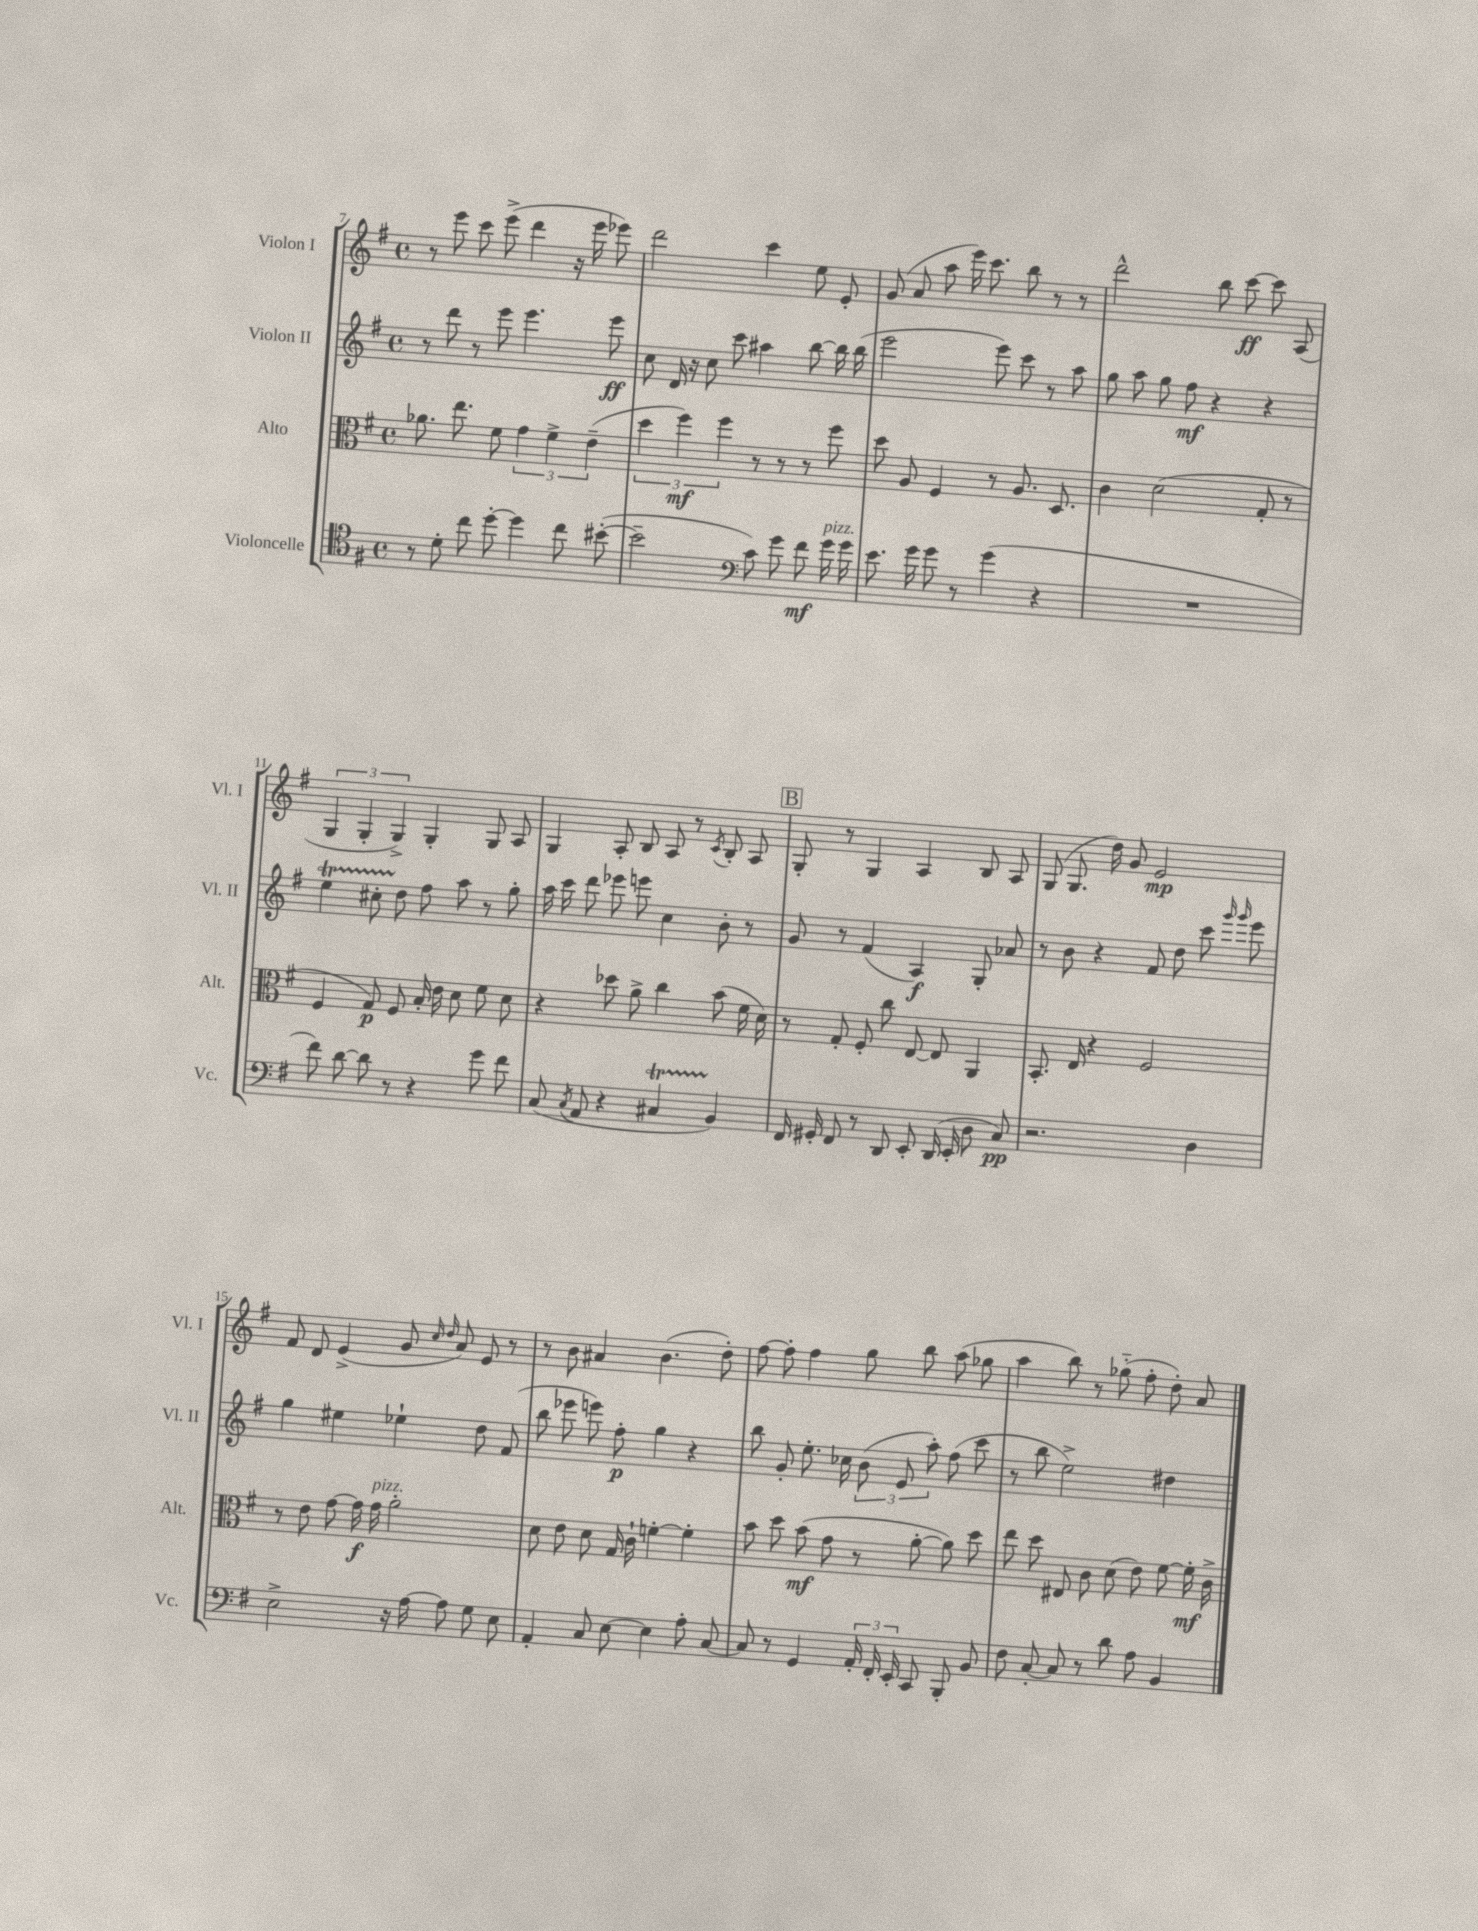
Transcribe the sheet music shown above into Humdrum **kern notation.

**kern	**dynam	**kern	**dynam	**kern	**dynam	**kern	**dynam
*part4	*part4	*part3	*part3	*part2	*part2	*part1	*part1
*staff4	*staff4	*staff3	*staff3	*staff2	*staff2	*staff1	*staff1
*I"Violoncelle	*	*I"Alto	*	*I"Violon II	*	*I"Violon I	*
*I'Vc.	*	*I'Alt.	*	*I'Vl. II	*	*I'Vl. I	*
*clefC4	*	*clefC3	*	*clefG2	*	*clefG2	*
*k[f#]	*	*k[f#]	*	*k[f#]	*	*k[f#]	*
*M4/4	*	*M4/4	*	*M4/4	*	*M4/4	*
*met(c)	*	*met(c)	*	*met(c)	*	*met(c)	*
=7	=7	=7	=7	=7	=7	=7	=7
8r	.	8.a-X\	.	8r	.	8r	.
8d'\	.	.	.	8ddd\	.	8eee\	.
.	.	8.ee\	.	.	.	.	.
8cc\	.	.	.	8r	.	8ccc\	.
[8dd'\	.	8f#\	.	8eee\	.	(8eee^\	.
4dd\]	.	6g\	.	4.eee\	.	4ddd\	.
.	.	6f#^\	.	.	.	.	.
8cc\	.	.	.	.	.	16r	.
.	.	.	.	.	.	16eee\	.
.	.	(6e~\	.	.	.	.	.
([8b#X'\	.	.	.	8eee\	ff	8eee-X\)	.
=8	=8	=8	=8	=8	=8	=8	=8
2b#~\]	.	6dd\	.	8cc\	.	2ddd\	.
.	.	.	.	16d/	.	.	.
.	.	6ff#\)	mf	.	.	.	.
.	.	.	.	16r	.	.	.
.	.	.	.	8cc\	.	.	.
.	.	6ff#\	.	.	.	.	.
.	.	.	.	8ccc\	.	.	.
*clefF4	*	*	*	*	*	*	*
8c\)	.	8r	.	4aa#X\	.	4ccc\	.
8g\	.	8r	.	.	.	.	.
8f#\	mf	8r	.	[8bb\	.	8ee\	.
!LO:TX:a:i:t=pizz.	!	!	!	!	!	!	!
16g\	.	8ff#\	.	16bb\]	.	8e'/	.
16g\	.	.	.	(16bb\	.	.	.
=9	=9	=9	=9	=9	=9	=9	=9
8.e\	.	8dd\	.	2eee\	.	(8g/	.
.	.	8A/	.	.	.	8a/	.
16g\	.	.	.	.	.	.	.
8g\	.	4F#/	.	.	.	8aa\	.
8r	.	.	.	.	.	16eee\)	.
.	.	.	.	.	.	8.ccc\	.
(4g\	.	8r	.	8eee\)	.	.	.
.	.	8.A/	.	8ccc\	.	8bb\	.
4r	.	.	.	8r	.	8r	.
.	.	8.D/	.	.	.	.	.
.	.	.	.	8aa\	.	8r	.
=10	=10	=10	=10	=10	=10	=10	=10
1r	.	4c\	.	8gg\	.	2ddd^^\	.
.	.	.	.	8aa\	.	.	.
.	.	(2d\	.	8gg\	.	.	.
.	.	.	.	8ff#\	mf	.	.
.	.	.	.	4r	.	8bb\	.
.	.	.	.	.	.	[8ccc\	ff
.	.	8G'/	.	4r	.	8ccc\]	.
.	.	8r	.	.	.	(8A/	.
!!LO:LB:g=z
=11	=11	=11	=11	=11	=11	=11	=11
8f#\)	.	4F#/	.	4eeT\	.	6G/	.
[8d\	.	.	.	.	.	.	.
.	.	.	.	.	.	6G'/	.
8d\]	.	8G/)	p	8cc#XTTT'\	.	.	.
.	.	.	.	.	.	6G^/)	.
8r	.	8F#/	.	8dd\	.	.	.
4r	.	16B'/	.	8ff#\	.	4G'/	.
.	.	16e\	.	.	.	.	.
.	.	8d\	.	8aa\	.	.	.
8g\	.	8f#\	.	8r	.	8G/	.
8f#\	.	8d\	.	8gg'\	.	8A/	.
=12	=12	=12	=12	=12	=12	=12	=12
(8C/	.	4r	.	16aa\	.	4G/	.
.	.	.	.	16ccc\	.	.	.
8qC/	.	.	.	.	.	.	.
8AA/	.	.	.	8ddd\	.	.	.
4r	.	8dd-X\	.	8eee-X\	.	8A'/	.
.	.	8a^\	.	8eeen\	.	8B/	.
4C#Xt/	.	4cc\	.	4cc\	.	8A/	.
.	.	.	.	.	.	8r	.
.	.	.	.	.	.	8qc/	.
4BB/)	.	(8b\	.	8b'\	.	8B'/	.
.	.	16f#\	.	8r	.	8A/	.
.	.	16d\)	.	.	.	.	.
!!LO:REH:place=s1:t=B
=13	=13	=13	=13	=13	=13	=13	=13
16FF#/	.	8r	.	8g/	.	8G'/	.
16GG#X'/	.	.	.	.	.	.	.
8FF#/	.	8G'/	.	8r	.	8r	.
8r	.	8F#'/	.	(4f#/	.	4G/	.
8DD/	.	8cc\	.	.	.	.	.
8EE'/	.	[8E/	.	4A/)	f	4A/	.
(16DD/	.	8E/]	.	.	.	.	.
16EE'/	.	.	.	.	.	.	.
8D\	.	4AA/	.	8G'/	.	8B/	.
8C/)	pp	.	.	8a-X/	.	8A/	.
=14	=14	=14	=14	=14	=14	=14	=14
2.r	.	8.BB'/	.	8r	.	(8G/	.
.	.	.	.	8b\	.	8.G/	.
.	.	16E/	.	.	.	.	.
.	.	4r	.	4r	.	.	.
.	.	.	.	.	.	16dd\)	.
.	.	.	.	.	.	8g/	.
.	.	2F#/	.	8f#/	.	2e/	mp
.	.	.	.	8dd\	.	.	.
4D\	.	.	.	8ccc\	.	.	.
.	.	.	.	16qqggg/	.	.	.
.	.	.	.	16qqggg/	.	.	.
.	.	.	.	8eee\	.	.	.
!!LO:LB:g=z
=15	=15	=15	=15	=15	=15	=15	=15
2E^\	.	8r	.	4gg\	.	8f#/	.
.	.	8e\	.	.	.	8d/	.
.	.	[8g\	.	4ee#X\	.	(4e^/	.
.	.	16g\]	f	.	.	.	.
!	!	!LO:TX:a:i:t=pizz.	!	!	!	!	!
.	.	16g\	.	.	.	.	.
16r	.	2a'\	.	4ee-X`\	.	8g/	.
[16A\	.	.	.	.	.	.	.
.	.	.	.	.	.	16qqcc/	.
.	.	.	.	.	.	16qqdd/	.
8A\]	.	.	.	.	.	8a/)	.
8G\	.	.	.	8dd\	.	8e/	.
8E\	.	.	.	(8f#/	.	8r	.
=16	=16	=16	=16	=16	=16	=16	=16
4AA'/	.	8d\	.	8bb\	.	8r	.
.	.	8e\	.	8eee-X\	.	8b\	.
8C/	.	8d\	.	8eeen\)	.	4a#X/	.
[8E\	.	16G/	.	8ff#'\	p	.	.
.	.	16c`\	.	.	.	.	.
4E\]	.	[4fn'\	.	4gg\	.	(4.b\	.
8A'\	.	4f'\]	.	4r	.	.	.
[8C/	.	.	.	.	.	8dd'\)	.
=17	=17	=17	=17	=17	=17	=17	=17
8C/]	.	8b\	.	8bb\	.	[8ff#\	.
8r	.	8dd\	.	8g'/	.	8ff#'\]	.
4GG/	.	(8b\	mf	8.ee'\	.	4ff#\	.
.	.	8g\	.	.	.	.	.
.	.	.	.	16cc-X\	.	.	.
24AA'/	.	8r	.	(12b\	.	8gg\	.
24FF#'/	.	.	.	.	.	.	.
24EE'/	.	.	.	12e/	.	.	.
8CC/	.	[8a'\	.	.	.	8bb\	.
.	.	.	.	12aa'\)	.	.	.
8BBB'/	.	8a\])	.	(8ff#\	.	(8aa\	.
8BB/	.	8dd\	.	8ccc\	.	8gg-X\	.
=18	=18	=18	=18	=18	=18	=18	=18
8F#\	.	8ee\	.	8r	.	4aa\	.
[8C'/	.	8dd\	.	8bb\	.	.	.
8C/]	.	8E#X/	.	2ee^\)	.	8bb\)	.
8r	.	8c\	.	.	.	8r	.
8d\	.	(8d\	.	.	.	(8gg-X\	.
8A\	.	8e\)	.	.	.	8ff#'\	.
4BB/	.	[8f#\	.	4dd#X\	.	8dd'\)	.
.	.	16f#'\]	mf	.	.	8a/	.
.	.	16c^\	.	.	.	.	.
==	==	==	==	==	==	==	==
*-	*-	*-	*-	*-	*-	*-	*-
